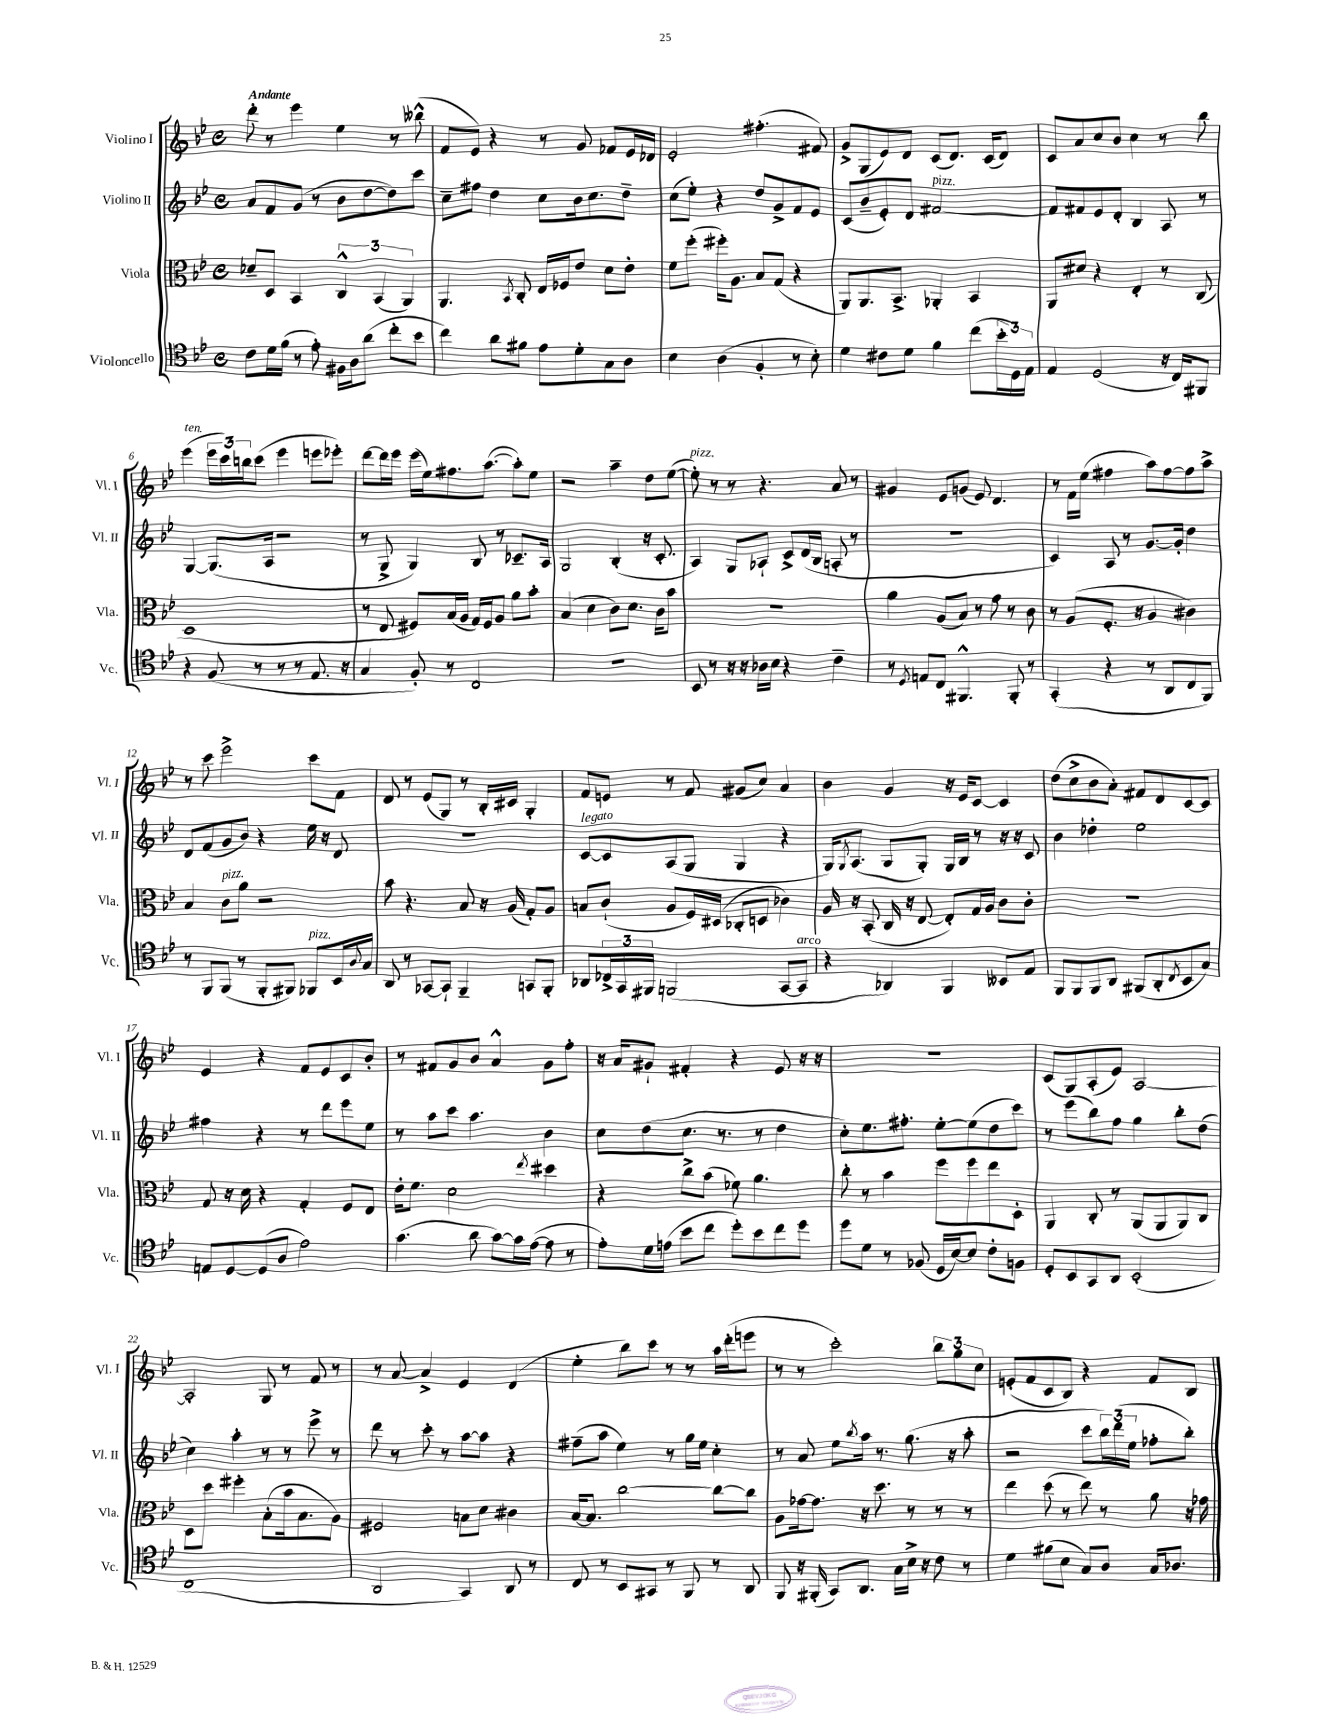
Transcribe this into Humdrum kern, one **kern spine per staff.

**kern	**kern	**kern	**kern
*staff4	*staff3	*staff2	*staff1
*clefC4	*clefC3	*clefG2	*clefG2
*k[b-e-]	*k[b-e-]	*k[b-e-]	*k[b-e-]
*M4/4	*M4/4	*M4/4	*M4/4
*met(c)	*met(c)	*met(c)	*met(c)
8c	8d-~	8a	8ddd'
16d	8D	8f	8r
(16f	.	.	.
8r	4BB-	(8g	4eee-
8e-')	.	8r	.
16F#	6C^^	8b-	4ee-
16A	.	.	.
(8a	.	[8dd	.
.	(6BB-	.	.
8cc'	.	8dd])	8r
.	6AA)	.	.
8b-	.	8ccc	(8bb--^^
=	=	=	=
4cc)	4.AA	8cc~	8f
.	.	8ff#	8e-)
8a	.	4dd	4r
.	8qBB-	.	.
8f#	8C'	.	.
8e-	16E-	8cc	8r
.	16F-	.	.
8d'	8e-	16b-	8g
.	.	8.cc	.
8G	8d	.	8f-
8A	8e-'	8dd~	16e-
.	.	.	16d-
=	=	=	=
4B-	8f	(8cc	2e-'
.	(8ff'	8ee-')	.
(4A	16ff#')	4r	.
.	8.A	.	.
4F'	8B-	8dd	(4.ff#'
.	(8G	8g^	.
8r	4r	8f	.
8B-')	.	8e-	8f#)
=	=	=	=
4d	8AA)	(8c	8g^
.	8.AA	8b-~	(8G
8c#	.	8e-')	8e-)
.	8.BB-^	.	.
8d	.	8d	8d
4f	4AA-'	[2f#	(8c
.	.	.	8.d)
(8cc	4BB-	.	.
.	.	.	(16c
24b-'	.	.	8d)
24D)	.	.	.
24E-	.	.	.
=	=	=	=
4E-	8AA	8f#]	8c
.	8d#	8f#	8a
(2D	4r	8e-	8cc
.	.	8d'	8b-
.	4E-'	4B-	4cc
16r	8r	8A	8r
16C)	.	.	.
8FF#	(8C	8r	8bb-
=	=	=	=
4r	1D	[4G	(4eee-
(8F	.	(8.G]	24eee-
.	.	.	24ccc)
.	.	.	24bb
8r	.	.	(8ccc
.	.	16A	.
8r	.	2r	4eee-
8r	.	.	.
8.E-	.	.	8eee
.	.	.	8eee-')
16r	.	.	.
=	=	=	=
4G	8r	8r	[8ddd
.	8E-	8G^	16ddd]
.	.	.	16eee-
8F')	8F#)	4G)	(16eee-
.	.	.	16ee-)
8r	(16B-	.	8.ff#
.	16A	.	.
2C	16G)	8B-	.
.	16F#	.	([8.aa
.	8A	8r	.
.	8a	8.c-~	8aa'])
.	8b-'	.	8ee-
.	.	16A	.
=	=	=	=
1r	(4B-	2G	2r
.	4d	.	.
.	8c)	(4B-'	4aa~
.	8.d	.	.
.	.	16r	8dd
.	16c	8.c'	.
.	8b-	.	([8ee-
=	=	=	=
8BB-	1r	4A)	8ee-'])
8r	.	.	8r
16r	.	8G	8r
16r	.	.	.
16A-	.	8A-`	4.r
16B-	.	.	.
4r	.	8c^	.
.	.	(16d	.
.	.	16B-	.
4c~	.	8A'	8a
.	.	8r	8r
=	=	=	=
8r	4a	1r	4g#
8qD	.	.	.
8E	.	.	.
8C	(8A	.	8e-
4.FF#^^	8B-)	.	(8g
.	8r	.	8e-)
.	8g	.	4.d
8FF#'	8r	.	.
8r	8c	.	.
=	=	=	=
(4GG'	8r	4c)	8r
.	(8A	.	16f
.	.	.	(16ee-
4r	8.F'	8A	4ff#
.	.	8r	.
.	16r	.	.
8r	4A	[8.g	8aa)
8AA	.	.	[8ff#
.	.	16g']	.
8C	4c#)	4dd	8ff#]
8FF)	.	.	8aa^
=	=	=	=
8r	4B-	8d	8r
8FF	.	(8f	8ccc
(8FF	8c	8g	2eee-^
8r	8a	8b-)	.
8FF'	2r	4r	.
8FF#)	.	.	.
8FF-	.	16ee-	8ccc
.	.	16r	.
16BB-	.	8d	8f
8qqA	.	.	.
16G	.	.	.
=	=	=	=
8AA	8b-	1r	8d
8r	4.r	.	8r
[8GG-	.	.	(8e-
8GG-`]	.	.	8G)
4FF~	8B-	.	8r
.	16r	.	16B-'
.	(16A	.	16c#
8GG	8G')	.	4G'
8FF'	8A	.	.
=	=	=	=
8AA-	8B	[8c	8f
24C-^	(8c`	8c]	8e
24GG	.	.	.
24FF#	.	.	.
(2FF	8A	(8A	8r
.	16F)	8G	8f
.	(16D#	.	.
.	8C-'	4G	(8g#
.	8D	.	8cc)
[8GG	4c-)	4r	4a
8GG]	.	.	.
=	=	=	=
4r	16A	16G)	4b-
.	.	8qG	.
.	16r	(8.A	.
.	(8BB-'	.	.
4AA-)	16C	8G	4g
.	16r	.	.
.	[8E-	8G')	.
4FF	8E-'])	16G	16r
.	.	16B-	16e-
.	16G	8r	[8c
.	16A	.	.
8BB--	8c	16r	4c]
.	.	16r	.
8E-	8c'	8c	.
=	=	=	=
8FF	1r	4b-	(8dd
8FF	.	.	8cc^
8FF	.	4dd-'	8b-
8AA	.	.	8a')
(8FF#	.	2ee-	8f#
8AA'	.	.	8d
8qC	.	.	.
8BB-	.	.	[8c
8G)	.	.	8c]
=	=	=	=
8E	8G	4ff#	4e-
[8D	16r	.	.
.	16d	.	.
(8D]	4r	4r	4r
8A	.	.	.
2e-)	4G'	8r	8f
.	.	8ddd	8e-
.	8F	8eee-	8c
.	8E-	8ee-	8b-'
=	=	=	=
(4.g	16e-'	8r	8r
.	8.f	.	.
.	.	8aa	8f#
.	2d	8ccc	8g
8a	.	4.aa	8b-
[8g)	.	.	4a^^
16g]	.	.	.
([16e-	.	.	.
.	8qee-	.	.
8e-]	4dd#	4b-	8g
8r	.	.	8ff'
=	=	=	=
8e-')	4r	8cc	16r
.	.	.	16a
16d	.	(8dd	8g#`
(16e	.	.	.
8b-	8cc^	8.cc	4f#'
8cc	(8b-	.	.
.	.	8.r	.
8dd')	8f-)	.	4r
8b-	4.a	8r	.
8cc	.	4dd	8e-
8dd	.	.	16r
.	.	.	16r
=	=	=	=
8dd	8cc'	8cc')	1r
8d	8r	8.ee-	.
8r	4b-	.	.
.	.	8.ff#'	.
(8F-	.	.	.
16D	8ff	[8ee-'	.
[16B-)	.	.	.
8B-]	8ff	(8ee-]	.
8c'	8ee-	8dd	.
8F	8D'	8ccc)	.
=	=	=	=
8D'	4AA	8r	(8c
8BB-	.	(8eee-	8G)
8GG	8C'	8bb-)	(8A'
8AA	8r	8ff	8e-)
(2BB-'	(8AA	4gg	[2A
.	8AA	.	.
.	8AA)	8bb-'	.
.	8C	(8dd	.
=	=	=	=
1C	8D	4cc)	2A']
.	8dd	.	.
.	4ff#'	4aa'	.
.	(8B-'	8r	8G
.	16b-	8r	8r
.	8.B-	.	.
.	.	8eee-^	8f
.	8A)	8r	8r
=	=	=	=
2AA	2F#	8ddd	8r
.	.	8r	[8a
.	.	8ccc'	4a^]
.	.	8r	.
4GG)	8B	[8aa	4e-
.	8d	8aa]	.
8AA	4c#	4r	(4d
8r	.	.	.
=	=	=	=
8C	[16B-	(8ff#~	4ee-'
.	8.B-]	.	.
8r	.	8aa	.
8BB-	[2cc	4ee-)	8bb-)
8GG#	.	.	8ccc
8r	.	8r	8r
8FF	.	16gg	8r
.	.	16ee-	.
8r	8cc_	4cc'	16aa
.	.	.	(16ddd'
8AA	8cc]	.	8eee
=	=	=	=
8FF	8A	8r	8r
16r	[16g-	8a	8r
(16FF#'	8.g-]	.	.
8GG)	.	8ee-	2ccc')
.	.	8qbb-	.
8.AA	16r	16aa	.
.	8.dd	8.r	.
16G	.	.	.
16B-^	8r	(8.gg	.
16r	.	.	.
8c	8r	.	12bb-
.	.	16r	.
.	.	.	12gg
8r	8r	8aa'	.
.	.	.	12cc
=	=	=	=
4d	4ee-	2r	(8e'
.	.	.	8f
(8f#	(8dd	.	8c
8B-	8r	.	8B-)
8G)	8ee-)	8ccc	4r
8A	8r	24bb-)	.
.	.	(24ddd	.
.	.	24ee-	.
16G	8a	8ff-'	8f
8.A-	.	.	.
.	16r	8bb-')	8B-
.	16g-	.	.
==	==	==	==
*-	*-	*-	*-
